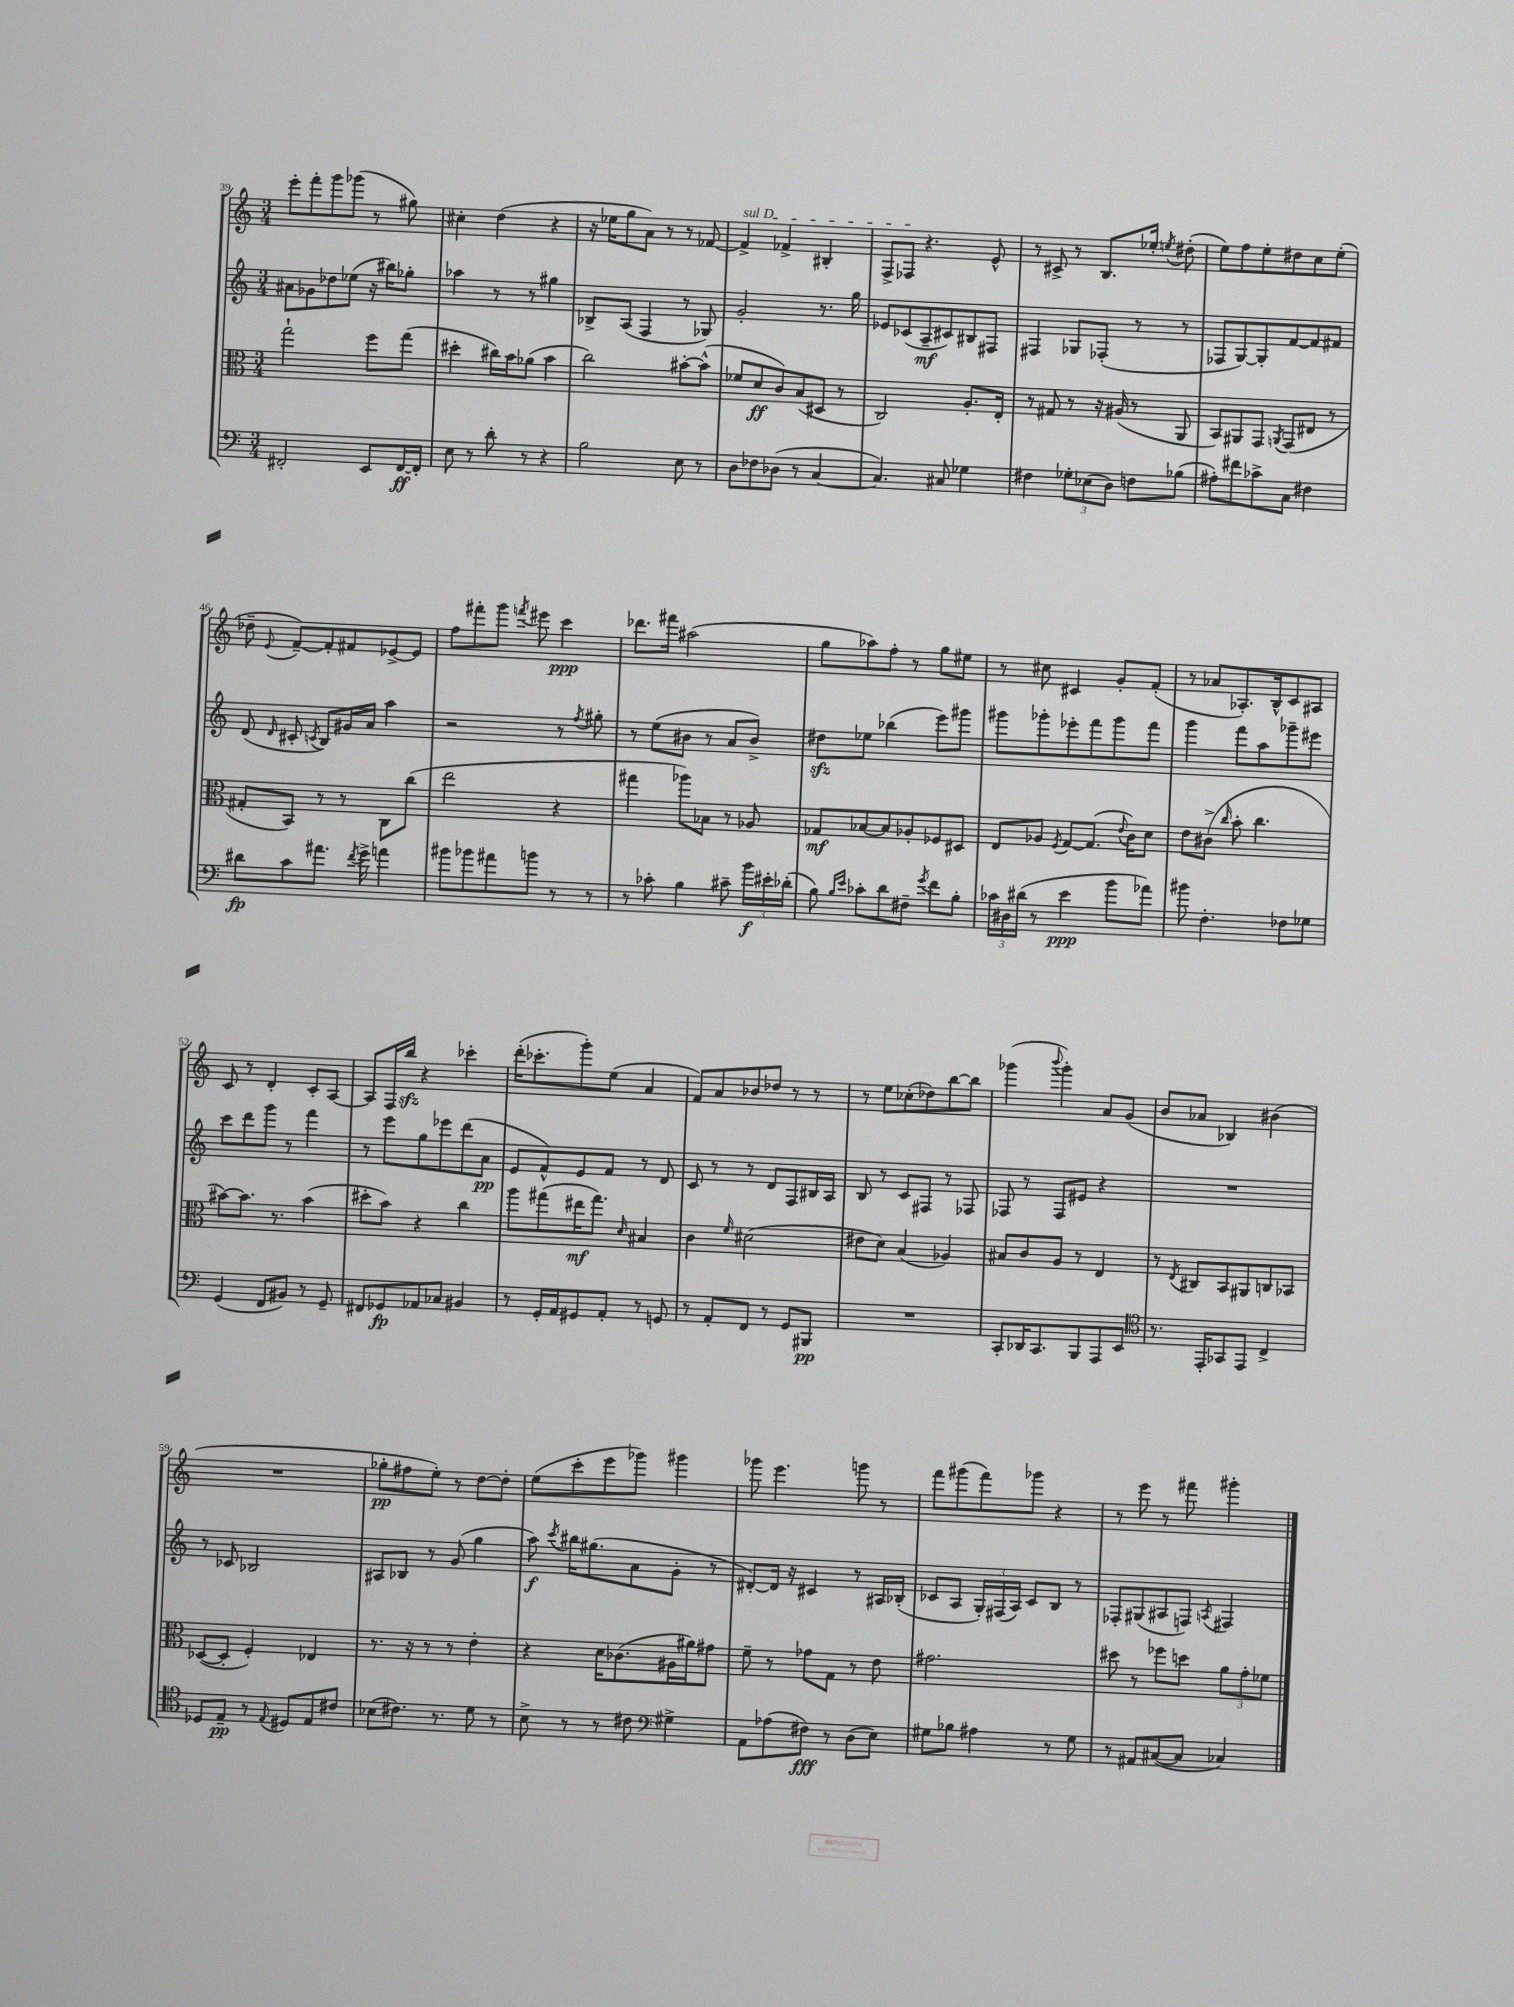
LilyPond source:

<<
\new StaffGroup <<
\new Staff = "s0" {
    \clef treble \key c \major \numericTimeSignature \time 3/4
    \autoBeamOff e'''8[-. f'''8-. g'''8 ges'''8]( r8 gis''8) |
    cis''4-. d''4( r4 |
    r16 ees''16[ g''8 a'8]) r8 r8 fes'8~ |
    \once \override TextSpanner.bound-details.left.text = \markup { \italic "sul D" } fes'4->\startTextSpan fes'4-> bis4-. |
    f8[-> fes8]\stopTextSpan r4. e'8-^ |
    r8 cis'8-> r8 b8.[ ees''16]-. \acciaccatura { e''8 } dis''8-.( |
    e''8[) f''8 e''8-. dis''8 c''8 e''8]-.( |
    des''8-- \appoggiatura { e'8 } f'8[~--) f'8-. fis'8 ees'8~-> ees'8] |
    f''8[ fis'''8-. g'''8] \acciaccatura { f'''8 } eis'''8 c'''4\ppp |
    des'''8.[ fis'''16] ais''2( |
    g''8[ aes''8) f''8]-. r8 g''8[ eis''8] |
    r8 cis''8 cis'4 g'8[-. f'8]-.( |
    r8 aes'8[ aes8.-.) b16-^ c'8 ais8] |
    c'8 r8 d'4-. c'8[-. a8]~ |
    a8[ f16 b''16]\sfz r4 ces'''4-. |
    d'''16[-.( ces'''8.-. g'''8-.) e''8]( a'4 |
    f'8[) a'8 bes'8 des''8] r8 r8 |
    r8 e''8[ ces''8-.( des''8) b''8~ b''8] |
    ges'''4( \appoggiatura { b'''8 } ges'''4-.) a'8[ g'8]( |
    b'8[ aes'8] bes4) bis'4( |
    R2. |
    ges''8[-.\pp fis''8 e''8]-.) r8 d''8[~ d''8]-. |
    e''8[( c'''8-. e'''8 ges'''8]) gis'''4 |
    ges'''8 e'''4. g'''8 r8 |
    f'''8[ gis'''8( f'''8) ges'''8] r4 |
    r8 e'''8 r8 fis'''8 gis'''4-. \bar "|." |
}
\new Staff = "s1" {
    \clef treble \key c \major \numericTimeSignature \time 3/4
    \autoBeamOff ais'8[ ges'8 des''8 ees''8]( r16 bis''16[) ges''8]-. |
    aes''4 r8 r8 gis''4 |
    bes8[-> a8]( f4 r8 ges8) |
    g'2-. r8. g''16 |
    ees'8[ ces'8( a8--\mf cis'8) bis8 fis8] |
    fis4 ges8[ fes8]-.( r8 r8 |
    fes8[ g8~) g8-. f'8~ f'8 fis'8] |
    d'8( \grace { d'16 } cis'8-. \acciaccatura { c'8 } b8[) gis'16 a'16] a''4 |
    r2 r8 \acciaccatura { f''8 } gis''8-. |
    r8 e''8[( bis'8] r8 a'8[ bis'8]->) |
    dis''8[\sfz ees''8] bes''4( e'''8[) gis'''8] |
    gis'''8[ ges'''8-. ees'''8-. f'''8 ges'''8 f'''8] |
    g'''4 f'''8[ a''8 ges'''8-- eis'''8] |
    c'''8[ d'''8 g'''8] r8 f'''4 |
    r8 e'''8[ g''8 ees'''8 d'''8( a'8]\pp |
    e'8[ f'8-^) e'8 f'8] r8 d'8 |
    c'8 r8 r8 d'8[ f8 bis16 a16] |
    b8 r8 c'8[ fis8] r8 fes8 |
    fes8 r8 fes8[ eis'8] r4 |
    R2. |
    r8 ces'8 bes2 |
    ais8[ bes8] r8 g'8( g''4 |
    a''8\f) \acciaccatura { c'''8 } bis''16[ gis''8.( a'8 g'8]-. r8 |
    dis'8[~-.) dis'16] r16 cis'4 r8 ais16[ bes16]-.( |
    ces'8[ a8] \tuplet 3/2 { g16[-.) fis16( a16]) } ces'8[ b8] r8 |
    fes8[-. gis8( ais8 f8]) \acciaccatura { a8 } fis4 \bar "|." |
}
\new Staff = "s2" {
    \clef alto \key c \major \numericTimeSignature \time 3/4
    \autoBeamOff g''2-! f''8[ g''8]( |
    dis''4-. cis''16[) b'16 aes'8]( b'4 |
    c''2) bis'8[~-. bis'8]-^( |
    fes'8[ d'8\ff c'8) b8( dis8] r8 |
    c2) a8.[-. e16]-. |
    r8 gis8 r8 r16 ais16( r8 a,8 |
    b,8[) ais,8 g,8] \acciaccatura { a,8 } g,8[( eis8] r8 |
    gis8[-. b,8]) r8 r8 c8[ c''8]( |
    e''2 r4 |
    gis''4 aes''8[) bes8] r8 aes8 |
    ges8[\mf bes8~ bes8 aes8-. fes8 dis8] |
    e8[ aes8] \acciaccatura { f8 } g8[~ g8.]( \appoggiatura { e'8 } c'16[) d'8] |
    e'8[ cis'8]->( \grace { c''16 } b'8-. c''4. |
    bis'8[~) bis'8.] r8. bis'4( |
    dis''8[-. b'8]) r4 c''4 |
    a''8[ gis''8( eis''16\mf gis''8.]) \grace { d'16 } bis4 |
    c'4 \grace { f'16 } dis'2( |
    eis'8[ d'8]) b4( aes4) |
    bis8[ c'8 a8] r8 e4 |
    r8 \acciaccatura { e8 } cis8[ b,8 ais,8 c8 bes,8] |
    des8[~( des8]-. f4-.) ees4 |
    r8. r16 r8 r8 e'4-. |
    r4 d'16[ ces'8.( ais16 ais'16) gis'8] |
    f'8-- r8 ges'8[ g8] r8 e'8 |
    gis'2. |
    dis''8 r8 fes''8[ d''8] \tuplet 3/2 { a'8[ g'8-. fes'8] } \bar "|." |
}
\new Staff = "s3" {
    \clef bass \key c \major \numericTimeSignature \time 3/4
    \autoBeamOff fis,2-. e,8[ fis,16~\ff fis,16]-. |
    e8 r8 d'8-. r8 r4 |
    b2 e8 r8 |
    d8[ fes8 des8]( r8 c4~ |
    c4.) cis8 ges4 |
    fis4 \tuplet 3/2 { ges8[-. ees8( d8]) } f8[ bes8]( |
    ais8[-.) fis'8 ces'8-> c8] fis4 |
    dis'8[\fp c'8 ais'8.] \acciaccatura { f'8 } g'16-> a'4 |
    bis'8[ bes'8 ais'8 b'8] r8 r8 |
    r8 ces'8-. b4 cis'8-- \tuplet 3/2 { b'16[\f eis'16-. des'16]-.( } |
    b8) \grace { b16[ e'16] } ces'8[-. d'8 fis8]-- \acciaccatura { g'8 } f'8[ b8]-. |
    \tuplet 3/2 { ces'16[ dis16 dis'16]( } r8 e'4\ppp b'8[ aes'8]) |
    bis'8 f4.-. fes8[ ges8] |
    g,4( f,8[ bis,8]) r8 g,8-- |
    fis,8[ ges,8\fp aes,8 ces8] bis,4 |
    r8 g,16[-. a,16 gis,8 a,8]-. r8 g,8 |
    r8 a,8[-. f,8] r8 g,8[ bis,,8]\pp |
    R2. |
    c,8[-. des,16 c,8. b,,8 a,,8 e,8] |
    \clef tenor r8. e,16[-. ges,8 e,8] c4-> |
    des8[ e8]--\pp r8 \appoggiatura { e8 } dis8[ e8 cis'8] |
    bes8[( cis'8.]) r8. d'8 r8 |
    b8-> r8 r8 cis'8 \clef bass gis4-> |
    a,8[ aes8( fis8]\fff) r8 d8[( e8]) |
    gis8[ bes8] ais4 r8 gis8 |
    r8 ais,8[ cis8~( cis8] ces4) \bar "|." |
}
>>
>>
\layout { \context { \Score currentBarNumber = #39 } }
